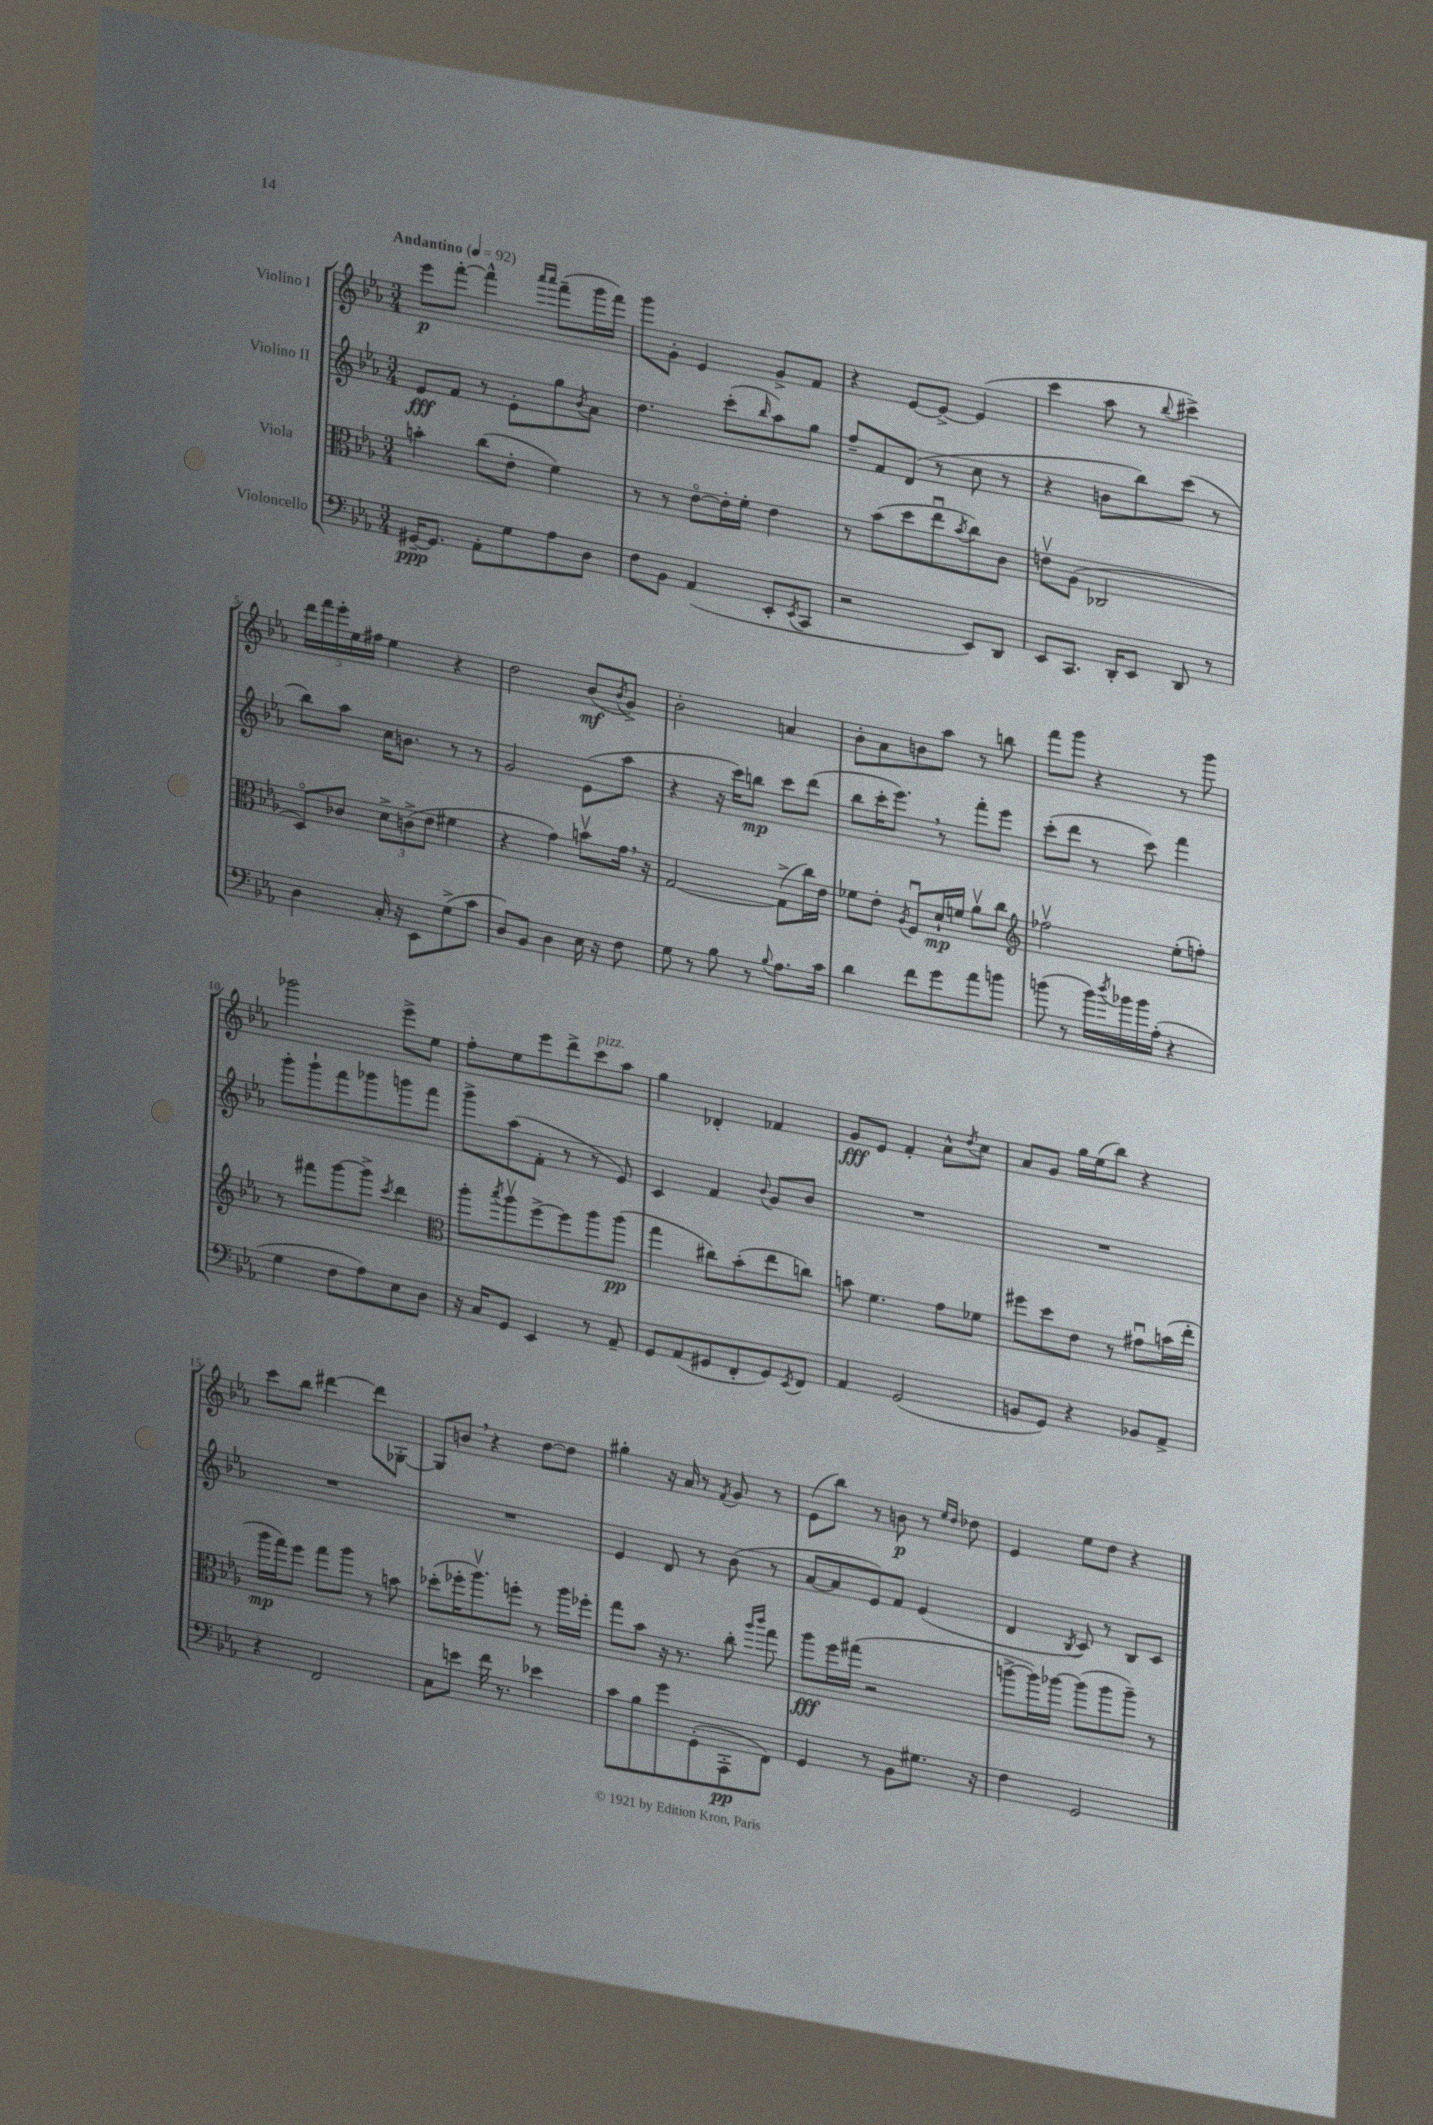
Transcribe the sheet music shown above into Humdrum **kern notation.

**kern	**kern	**kern	**kern
*staff4	*staff3	*staff2	*staff1
*clefF4	*clefC3	*clefG2	*clefG2
*k[b-e-a-]	*k[b-e-a-]	*k[b-e-a-]	*k[b-e-a-]
*M3/4	*M3/4	*M3/4	*M3/4
*MM92	*MM92	*MM92	*MM92
[16GG#~	4b'	8e-	8eee-
8.GG#]	.	.	.
.	.	8f	[8fff'
8AA-'	(8cc	8r	4fff^^]
8G	8e-'	8e-'	.
.	.	.	16qqaaa-
.	.	.	16qqaaa-
8A-	4f)	8gg	(8fff~
.	.	8qb-	.
8D	.	8a-	16ggg
.	.	.	16fff)
=	=	=	=
8F	8r	4.dd	8ggg
8BB-	8r	.	8g'
(4AA-	[8e-o	.	4e-
.	16e-']	(8ccc'	.
.	16f'	.	.
.	.	16qqbb-	.
8EE-'	4e-	8aa-)	8g^
8qEE-	.	.	.
8CC	.	8gg	8f
=	=	=	=
2r	8r	8ff~	4r
.	(8b-	8f	.
.	8dd	(8d	[8e-
.	8ee-u	8r	8e-^_
.	8qb-	.	.
8EE-)	8cc)	8cc	(4e-]
8DD	8c	8r	.
=	=	=	=
8EE-	8ev	4r	4ccc
8.CC	(8A-	.	.
.	2C-	8b	8aa-
16DD'	.	.	.
8EE-	.	8bb-)	8r
.	.	.	8qqbb-
8DD	.	(8ccc	4ccc#^)
8r	.	8r	.
=	=	=	=
4D	8Do)	8bb-)	20ddd
.	.	.	20fff
.	.	.	20eee-'
.	8c-	8aa-	.
.	.	.	20ee-
.	.	.	20ff#
16C'	12d^	16cc	4ee-
16r	.	8.b	.
.	(12c^	.	.
8EE-	.	.	.
.	12e-	.	.
(8G^	4f#	8r	4r
8c	.	8r	.
=	=	=	=
8D)	4r	2g	2dd
8BB-	.	.	.
4D	4g)	.	.
16E-	8bv	(8e-	(8b-
16r	.	.	.
.	.	.	8qb-
8F	16g	8aa-	8g^)
.	16r	.	.
=	=	=	=
8G	[2G	4r	2b-'
8r	.	.	.
8B-	.	16r	.
.	.	16ccc)	.
8r	.	8bb	.
8qqB-	.	.	.
8.A-	(8G^]	8ccc	4a
.	16cc)	(8ddd	.
16c	16e-	.	.
=	=	=	=
4d	8f-	8bb-	8b-'
.	8e-'	16ccc'	8a-
.	.	8.eee-)	.
.	8qA-	.	.
8f	8Fu	.	8b
8g	16d`	8r	8aa-
.	16f	.	.
8a-	8a-v	8fff'	8r
8b	8cc	8eee-	8bb
=	=	=	=
*	*clefG2	*	*
(8b	2ff-v	(8ccc'	8fff
8r	.	8ddd	8ggg
16b)	.	8r	4r
8qdd	.	.	.
16b-	.	.	.
16b-	.	8ccc)	.
(16A-'	.	.	.
4r	(8ee-'	4fff	8r
.	8ff')	.	8ggg
=	=	=	=
4G	8r	8ggg'	2ggg-
.	8fff#	8ggg`	.
8F	[8ggg	8fff	.
8A-)	8ggg^]	8ggg-	.
.	8qccc	.	.
8E-	4ddd	8ggg	8eee-^
8D	.	8fff	8ee-
=	=	=	=
*	*clefC3	*	*
16r	8aa-'	8ggg^	8ff'
16C	.	.	.
.	8qbb-	.	.
8GG	8aa-v	(8aa-	8ee-
4EE-	[8ff^	8f'	8eee-
.	8ff]	8r	8ddd^
8r	8aa-	8r	8ccc
8AA-~	(8aa-	8e-)	8aa-
=	=	=	=
8GG	4gg	4c	4gg
(8AA-	.	.	.
8GG#	8cc#)	4f	4d-'
8FF'	(8b-'	.	.
.	.	8qqb-	.
8GG#)	8ee-	8g	4f-
8qEE-	.	.	.
8FF	8cc)	8b-	.
=	=	=	=
4AA-	8b	2.r	8g
.	4.f	.	8e-
(2GG	.	.	4f'
.	8g	.	8a-^^
.	.	.	8qdd
.	8f-	.	8cc
=	=	=	=
8BB	8ff#	2.r	8a-
8GG)	8dd	.	8g
4r	8e-	.	16gg
.	.	.	(16ee-
.	8r	.	8bb-)
8BB-	8g#u	.	4r
8AA-^	(16b	.	.
.	16ee-'	.	.
=	=	=	=
4r	16aa-	2.r	8ccc
.	16gg)	.	.
.	8ff	.	8bb-
2FF	8gg	.	[4ddd#
.	8aa-	.	.
.	8r	.	8ddd#]
.	8b	.	[8G-'
=	=	=	=
8C	(8dd-'	2.r	8G-]
8e	16ff-'	.	8b
.	8.aa-v)	.	.
16f	.	.	4r
8.r	.	.	.
.	8ff'	.	.
4e-	8r	.	[8dd
.	16aa-	.	8dd]
.	16ff-'	.	.
=	=	=	=
8c	8gg	4e-	4gg#'
8B-	8b-	.	.
8g	16r	8d	16r
.	8.r	.	16a-
(8GG'	.	8r	8r
.	.	.	8qf
8AAA-'	8cc'	(8b-	8g
.	16qqaa-	.	.
.	16qqccc	.	.
8FF)	8gg	8r	8r
=	=	=	=
4GG	8aa-	[8a-	(8e-
.	16ff	8a-]	8bb-)
.	(16gg#	.	.
8r	2r	8e-)	8r
8BB-	.	8f	8b
8.G#	.	(4e-	8r
.	.	.	16qqee-
.	.	.	16qqdd
.	.	.	8dd-
16r	.	.	.
=	=	=	=
4F	[8aa^	4d	4e-
.	16aa])	.	.
.	[16aa-	.	.
.	.	8qB-	.
2GG	(8aa-]	8c)	8ee-
.	8aa-	8r	8dd
.	8aa-~)	8B-	4r
.	8r	8c	.
==	==	==	==
*-	*-	*-	*-
